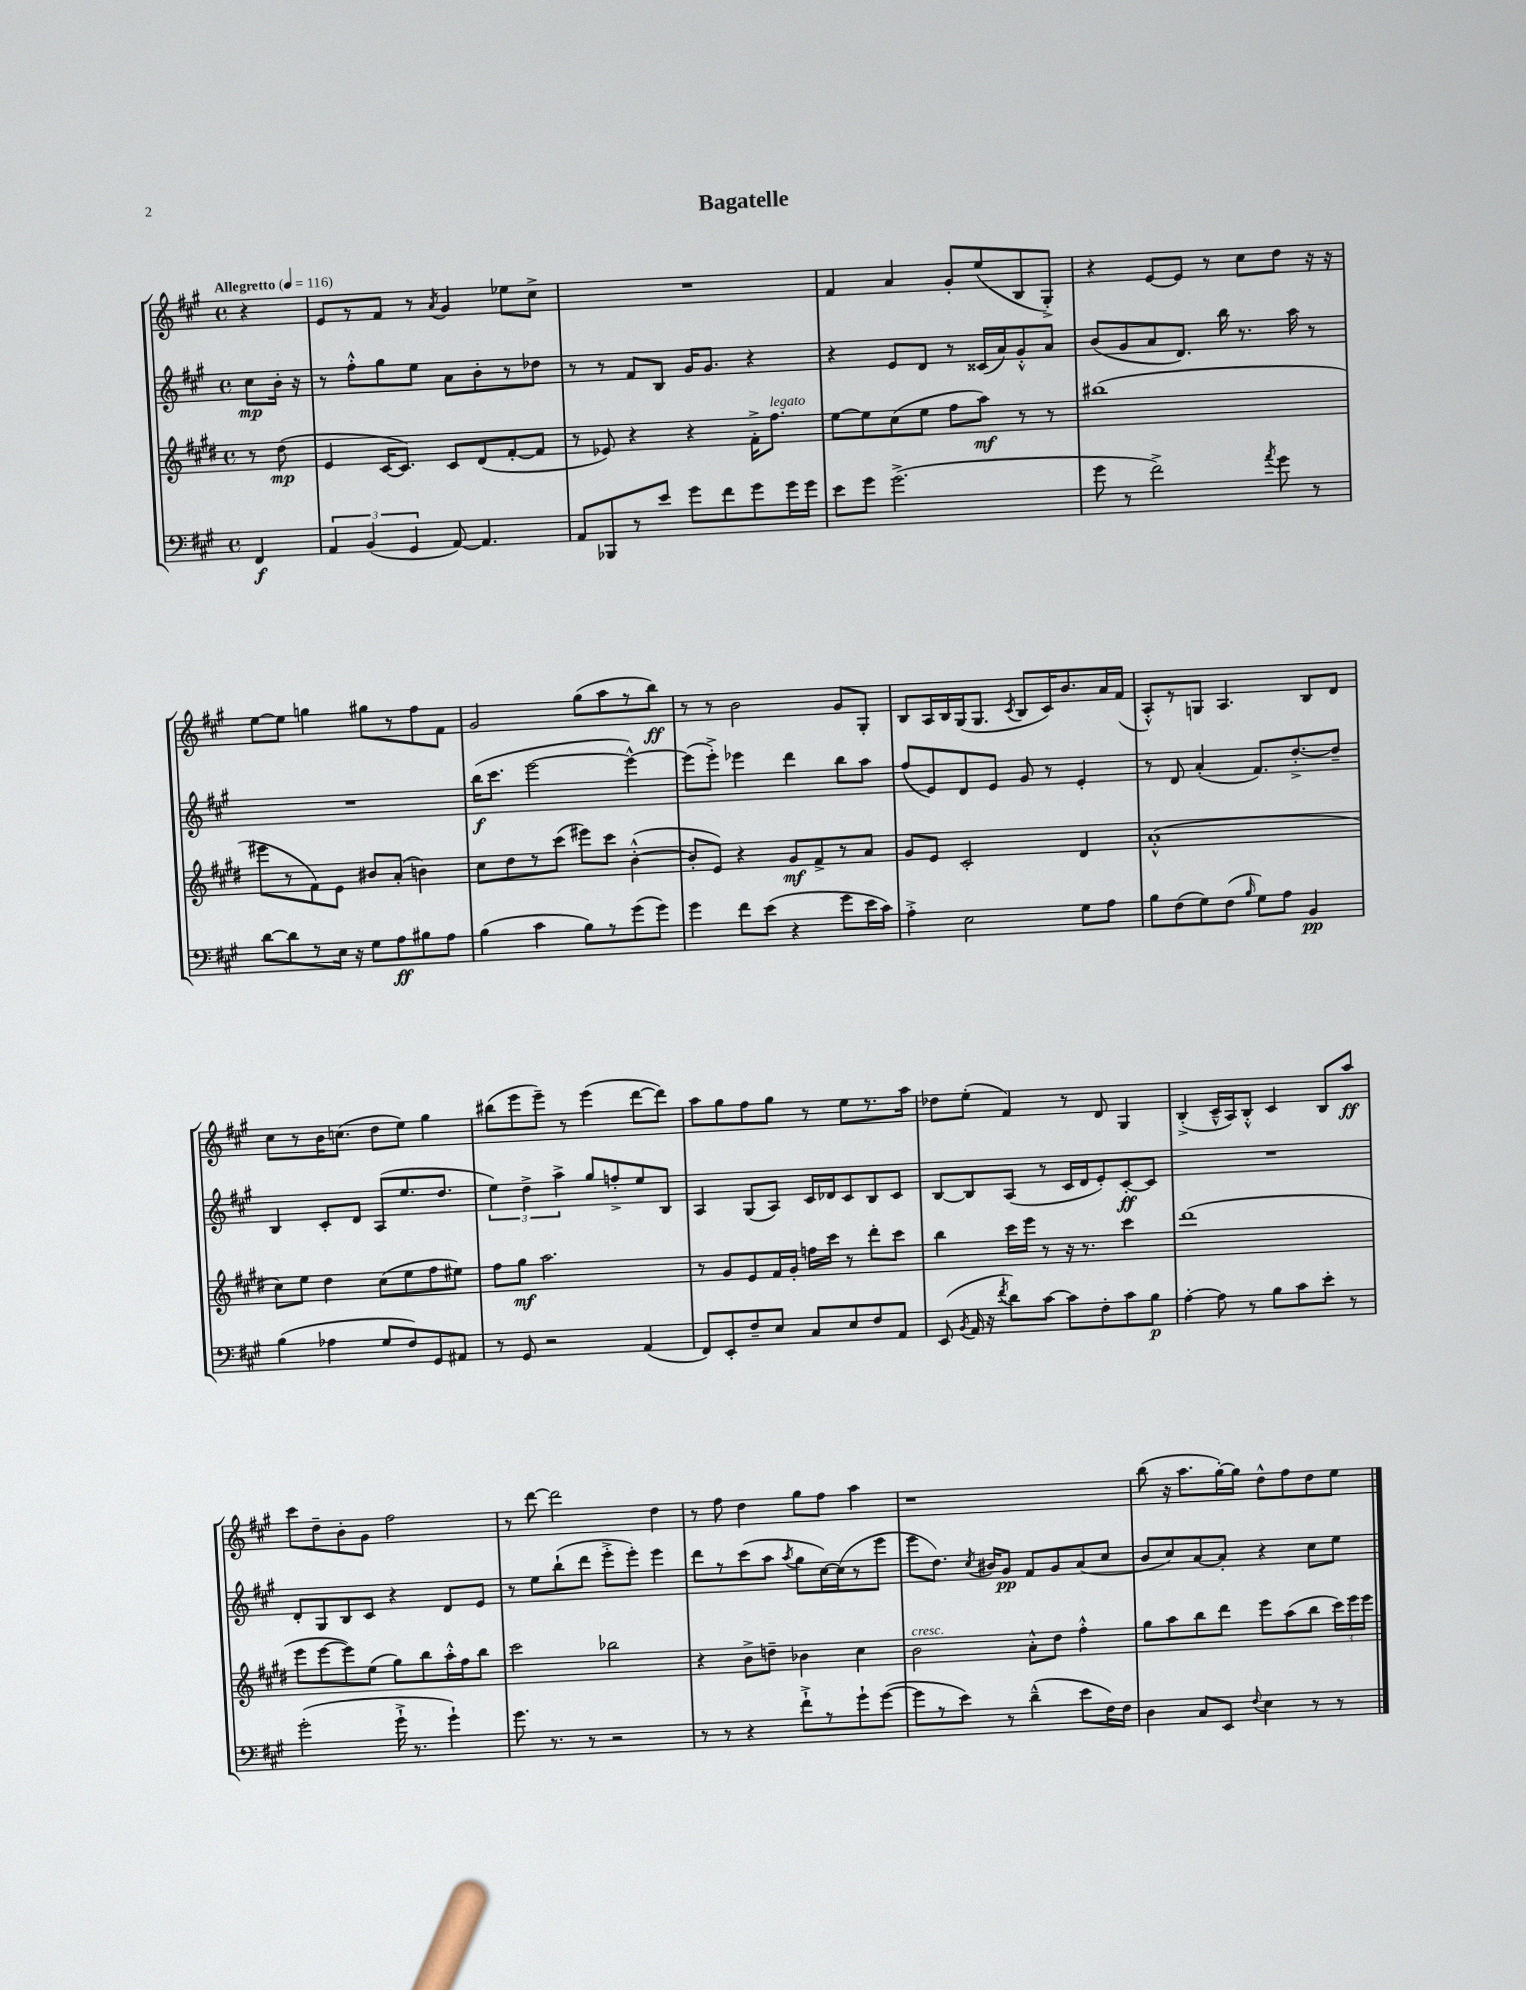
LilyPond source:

\header { title = "Bagatelle" }
<<
\new StaffGroup <<
\new Staff = "s0" {
    \clef treble \key a \major \defaultTimeSignature \time 4/4 \partial 4 \tempo "Allegretto" 4 = 116
    \autoBeamOff r4 |
    e'8[ r8 fis'8] r8 \acciaccatura { a'8 } gis'4 ees''8[ cis''8]-> |
    R1 |
    fis'4 a'4 gis'8[-. e''8( b8 gis8]-.->) |
    r4 e'8[~ e'8] r8 cis''8[ d''8] r16 r16 |
    e''8[~ e''8] g''4 gis''8[ r8 fis''8 fis'8] |
    gis'2 gis''8[( a''8 r8 b''8]\ff) |
    r8 r8 b'2 gis'8[ gis8]-. |
    b8[ a16 b16 gis16( gis8.] \acciaccatura { cis'8 } b8[ cis'16) b'8. a'16 fis'16]( |
    a8[-.-^) r8 g8] a4. b8[ d'8] |
    cis''8[ r8 b'16 c''8.]( d''8[ e''8]) gis''4 |
    bis''8[( e'''8 e'''8]--) r8 e'''4( d'''8[~ d'''8]) |
    a''8[ gis''8 fis''8 gis''8] r8 e''8[ r8. a''16] |
    des''8[ e''8]-.( fis'4) r8 d'8 gis4 |
    b4-.->( cis'16[---^ a16) b8]-.-^ cis'4 b8[ a''8]\ff |
    cis'''8[ d''8-- b'8-. gis'8] fis''2 |
    r8 d'''8~ d'''2 d''4 |
    r8 fis''8 d''4 gis''8[ fis''8] a''4 |
    r1 |
    b''8( r16 a''8.[ gis''16~-.) gis''16] d''8[-^ fis''8 d''8 e''8] \bar "|." |
}
\new Staff = "s1" {
    \clef treble \key a \major \defaultTimeSignature \time 4/4 \partial 4
    \autoBeamOff cis''8[\mp b'16]-. r16 |
    r8 fis''8[-.-^ gis''8 e''8] a'8[ b'8-. r8 des''8] |
    r8 r8 fis'8[ b8] gis'16[ gis'8.] r4 |
    r4 e'8[ d'8] r8 cisis'16[( a'16) gis'8-.-^ a'8] |
    b'8[( gis'8 a'8 d'8.]) b''16 r8. a''16 r8 |
    R1 |
    b''16[\f( cis'''8.] e'''2~ e'''4~-^) |
    e'''8[( e'''8]-.->) ees'''4 d'''4 b''8[ a''8] |
    fis''8[( e'8) d'8 e'8] gis'8 r8 e'4-. |
    r8 d'8 a'4-.( fis'8.[) d''8.~-.-> d''8]-- |
    b4 cis'8[-. d'8] a8[( e''8. d''8.] |
    \tuplet 3/2 { e''4) d''4-> a''4-> } gis''8[ f''8-.-> e''8 b8] |
    a4 gis8[( a8]) cis'16[ des'16 cis'8 b8 cis'8] |
    b8[~ b8 a8]( r8 cis'16[ d'16 e'8-.) cis'8~-.\ff cis'8] |
    R1 |
    d'8[-. gis8 b8 cis'8] r4 d'8[ e'8] |
    r8 e''8[ b''8-!( d'''8] e'''8[-.-> e'''8]-.) e'''4 |
    d'''8[ r8 cis'''8( a''8] \acciaccatura { a''8 } gis''8[ cis''16~) cis''16( r8 e'''8] |
    e'''8[ d''8.]) \acciaccatura { cis''8 } bis'16[ gis'8]\pp fis'8[ gis'8 a'8( cis''8] |
    b'8[ cis''8) a'8~ a'8]-. r4 cis''8[ e''8] \bar "|." |
}
\new Staff = "s2" {
    \clef treble \key e \major \defaultTimeSignature \time 4/4 \partial 4
    \autoBeamOff r8 dis''8\mp( |
    e'4 cis'16[~ cis'8.]) cis'8[ dis'8( fis'8~-. fis'8] |
    r8 ees'8) r4 r4 fis'16[-.-> fis''8.]^\markup { \italic "legato" } |
    e''8[~ e''8 cis''8( e''8] fis''8[ a''8]\mf) r8 r8 |
    bis''1( |
    eis'''8[ r8 fis'8) e'8] bis'8[ a'8]-.( b'4) |
    cis''8[ dis''8 r8 cis'''8]( eis'''8[) cis'''8] b'4~-.-^( |
    b'8[-. e'8]) r4 gis'8[\mf fis'8-> r8 a'8] |
    gis'8[ e'8] cis'2-. dis'4 |
    a'1-.-^( |
    cis''8[) e''8] dis''4 cis''8[( e''8 fis''8 eis''8]) |
    fis''8[ gis''8]\mf a''2. |
    r8 gis'8[ e'8 fis'16 gis'16]-. f''16[ cis'''16] r8 dis'''8[-. cis'''8] |
    b''4 cis'''16[ e'''16] r8 r16 r8. cis'''4 |
    dis'''1( |
    e'''8[ e'''8~ e'''8) e''8]( gis''8[) b''8 a''16-.-^ fis''16 b''8] |
    cis'''2 bes''2 |
    r4 b'8[-> d''8]-- bes'4 cis''4 |
    b'2^\markup { \italic "cresc." } a'8[-.-^ dis''8] fis''4-.-^ |
    gis''8[ a''8 b''8 dis'''8] e'''8[ a''8( b''8] \tuplet 3/2 { cis'''16[) e'''16 e'''16] } \bar "|." |
}
\new Staff = "s3" {
    \clef bass \key a \major \defaultTimeSignature \time 4/4 \partial 4
    \autoBeamOff fis,4\f |
    \tuplet 3/2 { a,4 b,4( gis,4 } a,8~) a,4. |
    a,8[ bes,,8 r8 e'8] gis'8[ fis'8 gis'8 gis'16 gis'16] |
    e'8[ gis'8] gis'2.->( |
    gis'8 r8 fis'2->) \acciaccatura { a'8 } gis'8 r8 |
    d'8[~ d'8 r8 e16] r16 gis8[ a8\ff bis8 a8] |
    b4( cis'4 b8[) r8 gis'8( gis'8]) |
    gis'4 fis'8[ e'8]( r4 gis'8[ e'16 cis'16]) |
    a4-.-> e2 gis8[ a8] |
    b8[ fis8( gis8) fis8]( \grace { b16 } gis8[) a8] b,4\pp |
    b4( aes4 gis8[ fis8) gis,8 ais,8] |
    r8 gis,8 r2 a,4( |
    fis,8[) e,8-. fis8-- e8] cis8[ e8 fis8 a,8] |
    e,8( \acciaccatura { b,8 } a,16 r16 \acciaccatura { fis'8 } d'8[) cis'8]~ cis'8[ fis8-. cis'8 b8]\p |
    a4~-. a8 r8 b8[ cis'8 e'8]-. r8 |
    gis'2-.( gis'16-!-> r8. gis'4-!) |
    gis'8. r8. r8 r2 |
    r8 r8 r4 fis'8[-!-> r8 gis'8-! gis'8]~( |
    gis'8[ r8 e'8]) r8 d'4---^( e'8[ fis16) fis16] |
    d4 cis8[ e,8] \appoggiatura { fis8 } e4 r8 r8 \bar "|." |
}
>>
>>
\layout { \context { \Score \remove "Bar_number_engraver" } }
